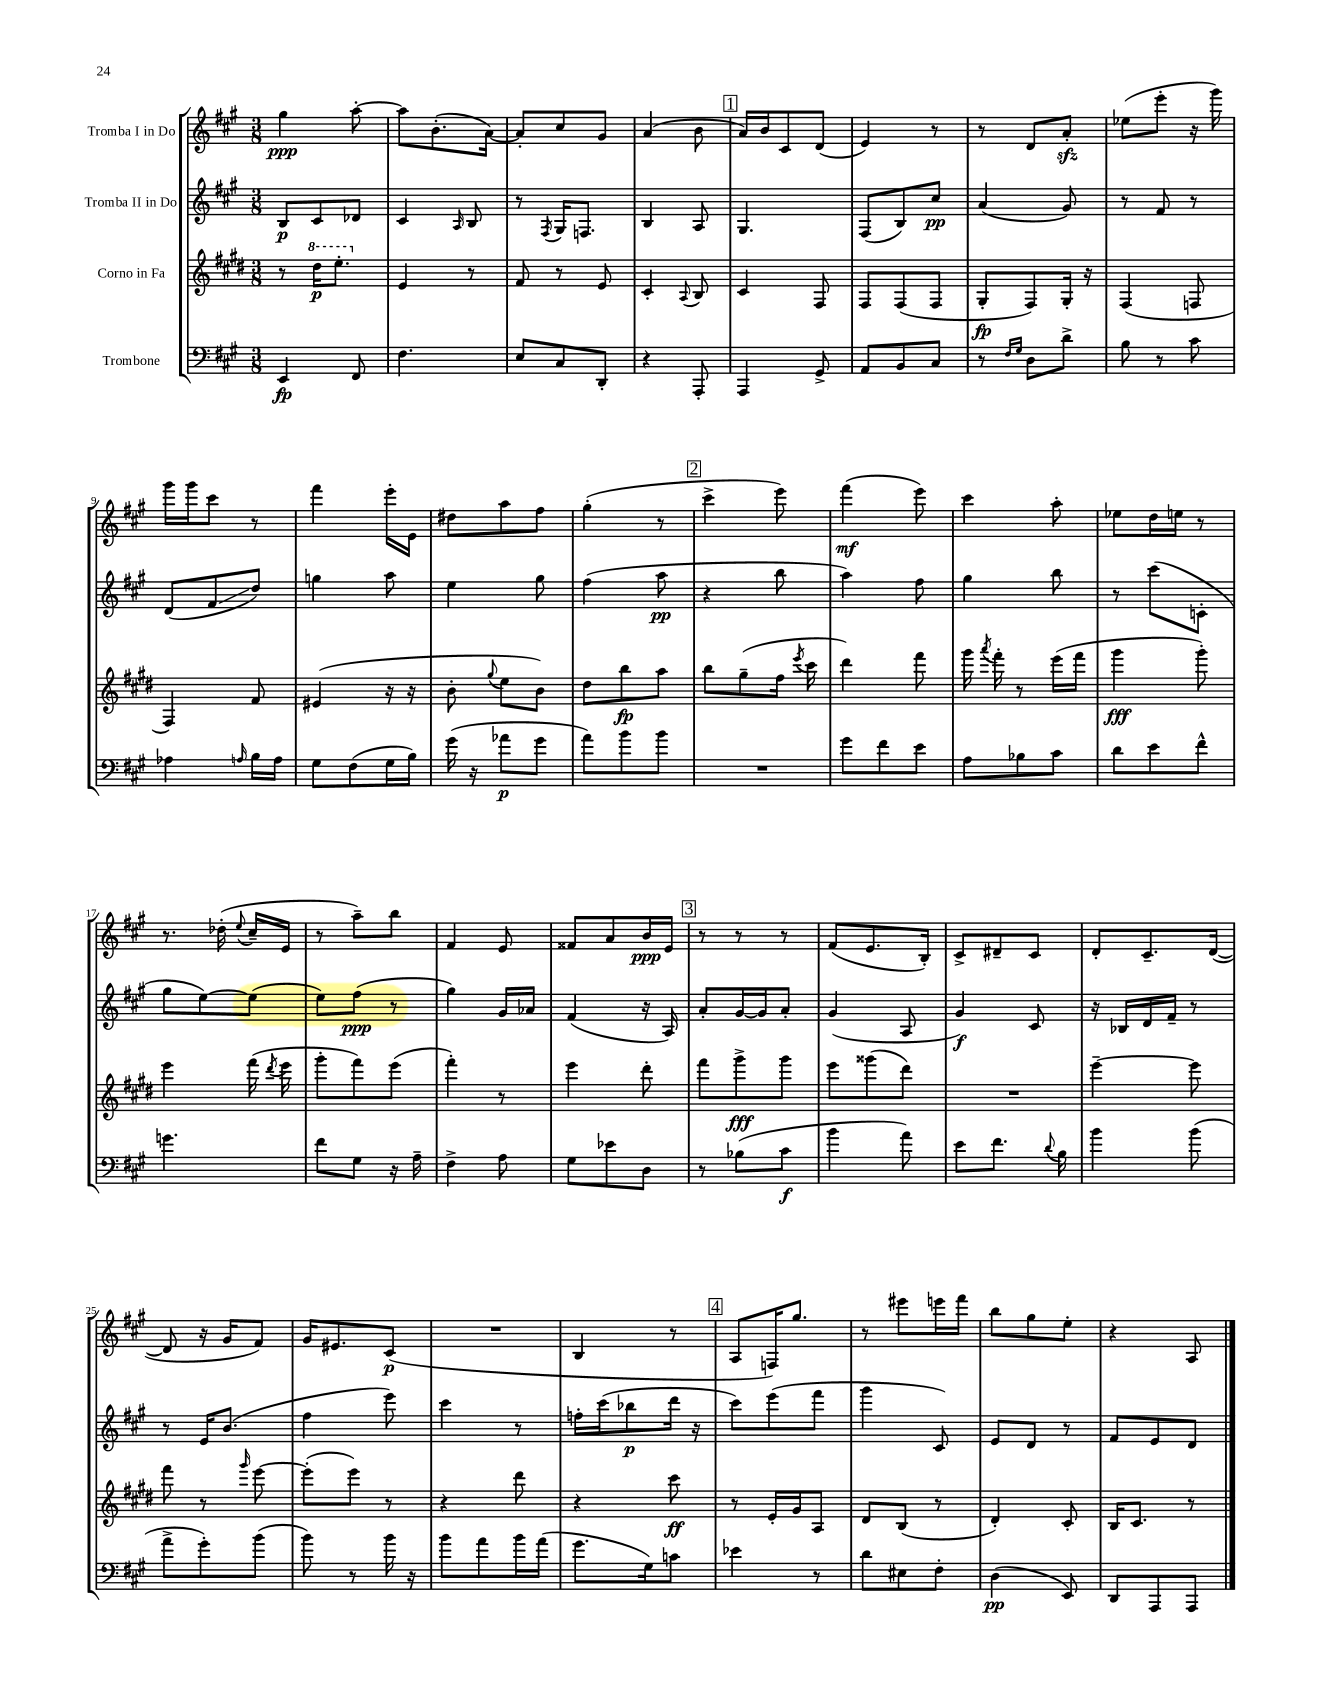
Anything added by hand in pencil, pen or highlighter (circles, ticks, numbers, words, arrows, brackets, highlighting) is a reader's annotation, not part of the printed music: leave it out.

**kern	**kern	**kern	**kern
*staff4	*staff3	*staff2	*staff1
*clefF4	*clefG2	*clefG2	*clefG2
*k[f#c#g#]	*k[f#c#g#d#]	*k[f#c#g#]	*k[f#c#g#]
*M3/8	*M3/8	*M3/8	*M3/8
4EE	8r	8B	4gg#
.	16ddd#	8c#	.
.	8.eee'	.	.
8FF#	.	8d-	[8aa'
=	=	=	=
4.F#	4e	4c#	8aa]
.	.	.	(8.b'
.	.	16qqA	.
.	8r	8B	.
.	.	.	[16a)
=	=	=	=
8E	8f#	8r	8a']
.	.	8qF#	.
8C#	8r	16G#	8cc#
.	.	8.F	.
8DD'	8e	.	8g#
=	=	=	=
4r	4c#'	4B	(4a
.	8qqA	.	.
8AAA'	8B	8A	8b
=	=	=	=
4AAA	4c#	4.G#	16a)
.	.	.	16b
.	.	.	8c#
8GG#^	8F#	.	(8d
=	=	=	=
8AA	8F#	(8F#	4e)
8BB	(8F#	8B)	.
8C#	8F#	8cc#	8r
=	=	=	=
8r	8G#'	(4a	8r
16qqF#	.	.	.
16qqG#	.	.	.
8D	8F#)	.	8d
8d^	16G#'	8g#)	8a'
.	16r	.	.
=	=	=	=
8B	(4F#	8r	(8ee-
8r	.	8f#	8eee'
8c#	8F	8r	16r
.	.	.	16ggg#)
=	=	=	=
4A-	4F#)	(8d	16ggg#
.	.	.	16ggg#
.	.	8f#	8ccc#
16qqA	.	.	.
16B	8f#	8dd)	8r
16A	.	.	.
=	=	=	=
8G#	(4e#	4gg	4fff#
(8F#	.	.	.
16G#	16r	8aa	16eee'
16B)	16r	.	16e
=	=	=	=
(16g#	8b'	4ee	8dd#
16r	.	.	.
.	8qqgg#	.	.
8a-	8ee	.	8aa
8g#	8b)	8gg#	8ff#
=	=	=	=
8a)	8dd#	(4ff#	(4gg#'
8b	8bb	.	.
8b	8aa	8aa	8r
=	=	=	=
4.r	8bb	4r	4ccc#^
.	(8gg#~	.	.
.	16ff#	8bb	8eee)
.	8qeee	.	.
.	16ccc#	.	.
=	=	=	=
8g#	4ddd#)	4aa)	(4fff#
8f#	.	.	.
8e	8fff#	8ff#	8eee)
=	=	=	=
8A	16ggg#	4gg#	4ccc#
.	8qaaa	.	.
.	16fff#'	.	.
8B-	8r	.	.
8c#	(16eee	8bb	8aa'
.	16fff#	.	.
=	=	=	=
8d	4ggg#	8r	8ee-
8e	.	(8ccc#	16dd
.	.	.	16ee
8f#^^	8ggg#')	8c'	8r
=	=	=	=
4.g	4eee	8gg#	8.r
.	.	[8ee)	.
.	.	.	(16dd-'
.	.	.	8qqee
.	(16fff#	(8ee]	16cc#~
.	8qddd#	.	.
.	16eee	.	16e
=	=	=	=
8f#	8ggg#'	8ee)	8r
8G#	8fff#)	(8ff#	8aa~)
16r	(8eee	8r	8bb
16A~	.	.	.
=	=	=	=
4F#^	4fff#')	4gg#)	4f#
8A	8r	16g#	8e
.	.	16a-	.
=	=	=	=
8G#	4eee	(4f#	8f##
8e-	.	.	8a
8D	8ddd#'	16r	16b
.	.	16A)	16e
=	=	=	=
8r	8fff#	8a'	8r
(8B-	8ggg#^	[16g#	8r
.	.	16g#]	.
8c#	8ggg#	8a'	8r
=	=	=	=
4b	8eee	(4g#	(8f#
.	(8ggg##	.	8.e
8a)	8ddd#)	8A	.
.	.	.	16B')
=	=	=	=
8e	4.r	4g#)	8c#^
8.f#	.	.	8d#~
.	.	8c#	8c#
8qqd	.	.	.
16B	.	.	.
=	=	=	=
4b	[4eee~	16r	8d'
.	.	16B-	.
.	.	16d	8.c#~
.	.	16f#~	.
(8b	8eee]	8r	.
.	.	.	([16d
=	=	=	=
8a^	8fff#	8r	8d]
8g#')	8r	16e	16r
.	.	(8.b	16g#
.	16qqggg#	.	.
(8b	[8eee	.	8f#)
=	=	=	=
8b)	(8eee']	4ff#	16g#
.	.	.	8.e#
8r	8eee)	.	.
16b	8r	8eee)	(8c#
16r	.	.	.
=	=	=	=
8b	4r	4ccc#	4.r
8a	.	.	.
16b	8ddd#	8r	.
(16a	.	.	.
=	=	=	=
8.g#	4r	16ff'	4B
.	.	(16ccc#	.
.	.	8bb-	.
16G#)	.	.	.
8c	8ccc#	16ddd	8r
.	.	16r	.
=	=	=	=
4e-	8r	8ccc#)	8A
.	16e'	(8eee	16F)
.	16g#	.	8.gg#
8r	8A	8fff#	.
=	=	=	=
8d	8d#	4ggg#	8r
8E#	(8B	.	8eee#
8F#'	8r	8c#)	16eee
.	.	.	16fff#
=	=	=	=
(4D	4d#')	8e	8bb
.	.	8d	8gg#
8EE)	8c#'	8r	8ee'
=	=	=	=
8DD	16B	8f#	4r
.	8.c#	.	.
8AAA	.	8e	.
8AAA	8r	8d	8A
==	==	==	==
*-	*-	*-	*-
